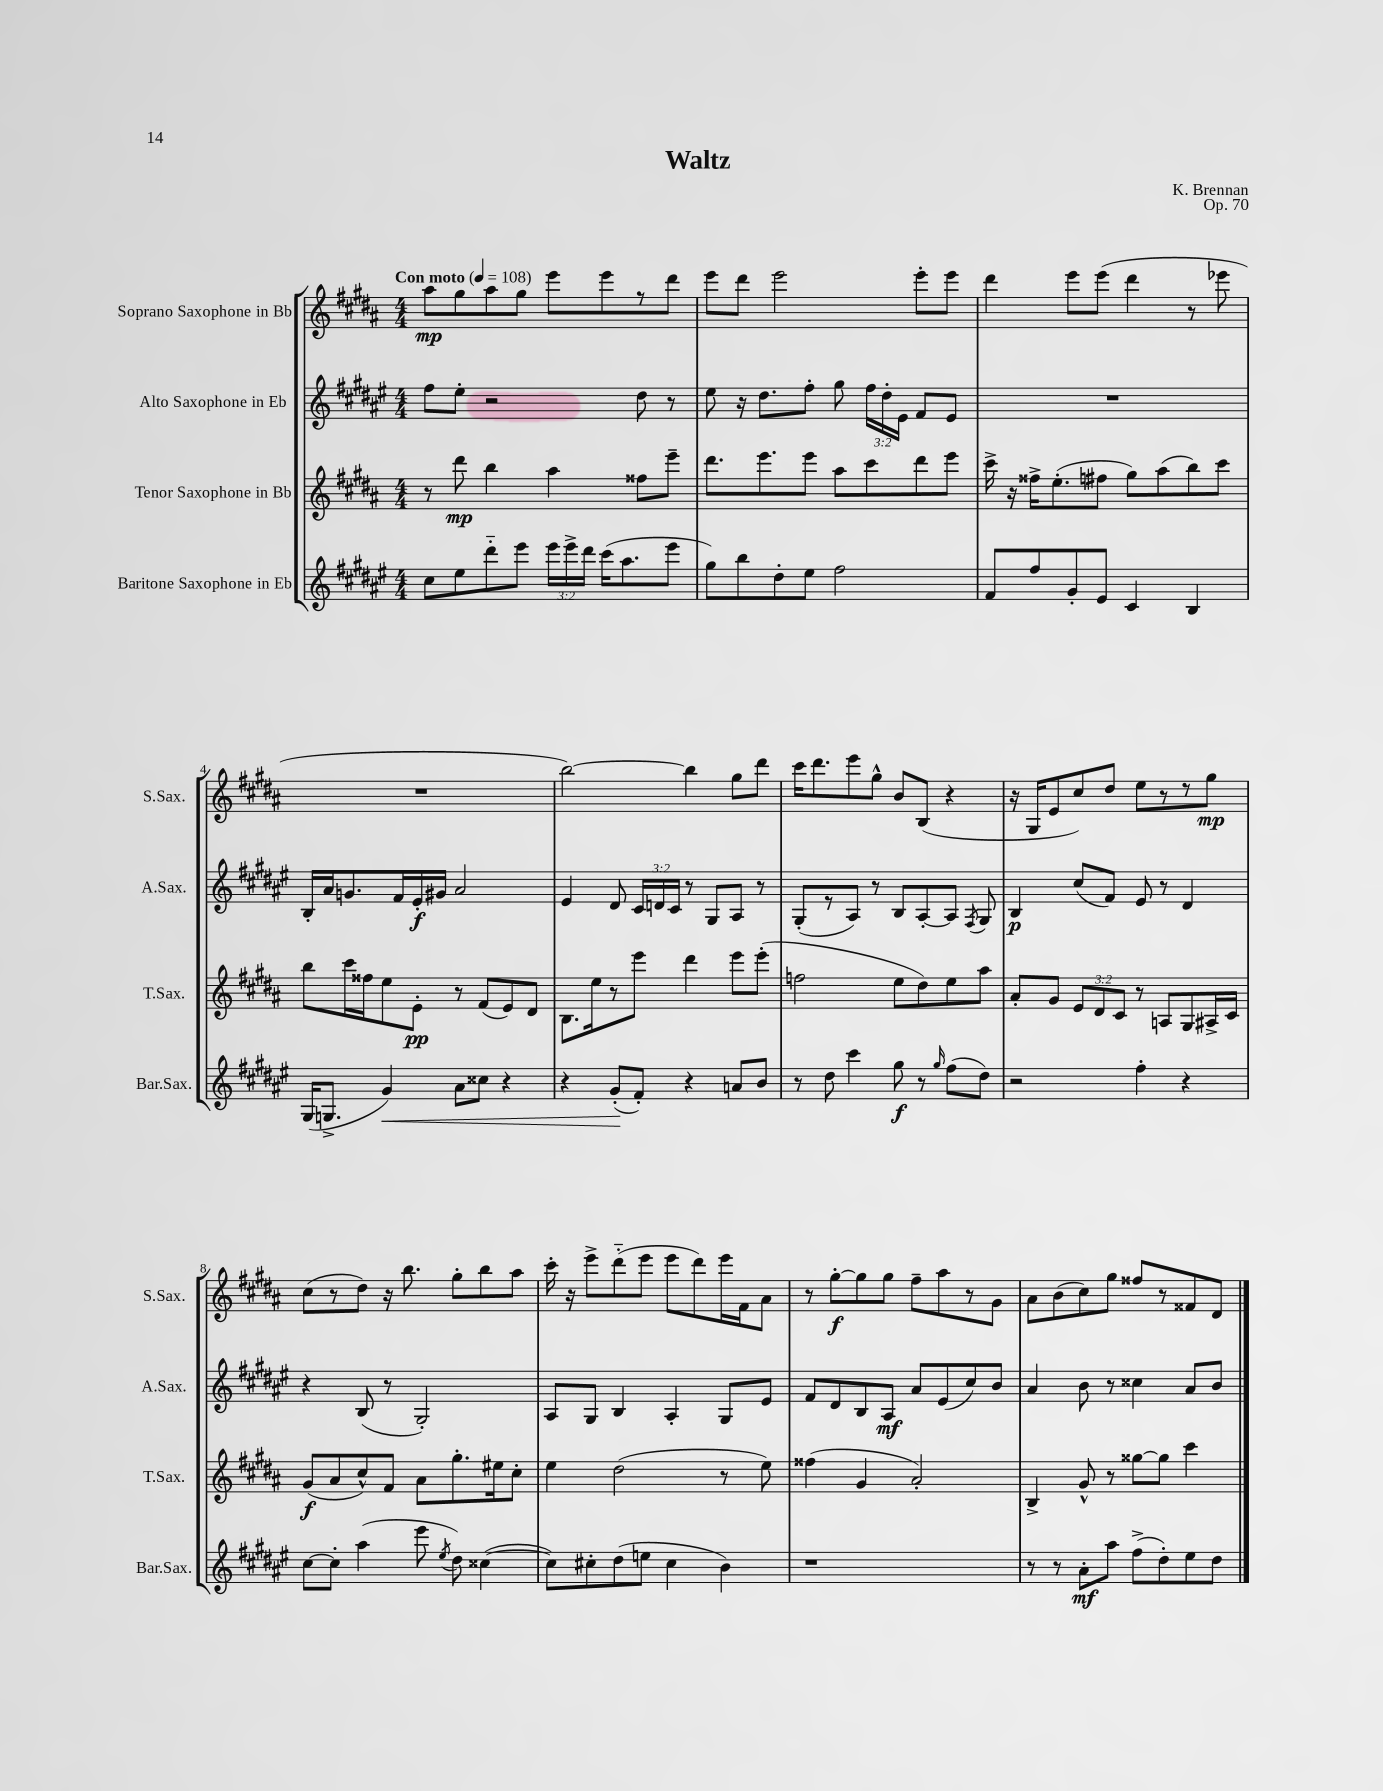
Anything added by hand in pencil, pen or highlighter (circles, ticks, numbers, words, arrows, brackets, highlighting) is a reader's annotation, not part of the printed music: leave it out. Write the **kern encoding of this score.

**kern	**kern	**kern	**kern
*staff4	*staff3	*staff2	*staff1
*clefG2	*clefG2	*clefG2	*clefG2
*k[f#c#g#d#a#e#]	*k[f#c#g#d#a#]	*k[f#c#g#d#a#e#]	*k[f#c#g#d#a#]
*M4/4	*M4/4	*M4/4	*M4/4
*MM108	*MM108	*MM108	*MM108
8cc#	8r	8ff#	8aa#
8ee#	8ddd#	8ee#'	8gg#
8ddd#'~	4bb	2r	8aa#
8eee#	.	.	8gg#
24eee#	4aa#	.	8eee
24eee#^	.	.	.
24ddd#	.	.	.
(16ccc#	.	.	8eee
8.aa#	.	.	.
.	8ff##	8dd#	8r
8eee#	8eee~	8r	8ddd#
=	=	=	=
8gg#)	8.ddd#	8ee#	8eee
8bb	.	16r	8ddd#
.	8.eee	8.dd#	.
8dd#'	.	.	2eee
8ee#	8eee	8ff#'	.
2ff#	8aa#	8gg#	.
.	8ccc#	24ff#	.
.	.	24dd#'	.
.	.	24e#	.
.	8ddd#	8f#	8eee'
.	8eee	8e#	8eee
=	=	=	=
8f#	16ccc#^	1r	4ddd#
.	16r	.	.
8ff#	16ff##^	.	.
.	(8.ee'	.	.
8g#'	.	.	8eee
8e#	8ff#	.	(8eee
4c#	8gg#)	.	4ddd#
.	(8aa#	.	.
4B	8bb)	.	8r
.	8ccc#	.	8eee-
=	=	=	=
(16G#	8bb	16B'	1r
8.G^	.	16a#	.
.	16ccc#	8.g	.
.	16ff##	.	.
4g#)	8ee	.	.
.	.	16f#	.
.	8e'	16e#'	.
.	.	16g#	.
8a#	8r	2a#	.
8cc##	(8f#	.	.
4r	8e)	.	.
.	8d#	.	.
=	=	=	=
4r	8.B	4e#	[2bb)
.	16ee	.	.
(8g#'	8r	8d#	.
8f#')	8eee	24c#	.
.	.	24d	.
.	.	24c#	.
4r	4ddd#	8r	4bb]
.	.	8G#	.
8a	8eee	8A#	8gg#
8b	(8eee'	8r	8ddd#
=	=	=	=
8r	2ff	(8G#'	16ccc#
.	.	.	8.ddd#
8dd#	.	8r	.
4ccc#	.	8A#)	8eee
.	.	8r	8gg#^^
8gg#	8ee	8B	8b
8r	8dd#)	[8A#'	(8B
16qqgg#	.	.	.
(8ff#	8ee	8A#]	4r
.	.	8qF#	.
8dd#)	8aa#	8G#	.
=	=	=	=
2r	8a#'	4B	16r
.	.	.	16G#
.	8g#	.	8e
.	12e	(8cc#	8cc#)
.	12d#	.	.
.	.	8f#)	8dd#
.	12c#	.	.
4ff#'	8r	8e#	8ee
.	8A	8r	8r
4r	8G#	4d#	8r
.	16A#^	.	8gg#
.	16c#	.	.
=	=	=	=
[8cc#	(8g#	4r	(8cc#
8cc#']	8a#	.	8r
(4aa#	8cc#^^)	(8B	8dd#)
.	8f#	8r	16r
.	.	.	8.bb
8eee#	8a#	2G#')	.
8qee#	.	.	.
8dd#)	8.gg#'	.	8gg#'
([4cc##	.	.	8bb
.	16ee#	.	.
.	8cc#'	.	8aa#
=	=	=	=
8cc##])	4ee	8A#	16ccc#'
.	.	.	16r
8cc#'	.	8G#	8eee^
(8dd#	(2dd#	4B	(8ddd#'~
8ee	.	.	8eee
4cc#	.	4A#'	8eee
.	.	.	8ddd#)
4b)	8r	8G#	16eee
.	.	.	16f#
.	8ee)	8e#	8a#
=	=	=	=
1r	(4ff##	8f#	8r
.	.	8d#	[8gg#'
.	4g#	8B	8gg#]
.	.	8A#	8gg#
.	2a#')	8a#	8ff#~
.	.	(8e#	8aa#
.	.	8cc#)	8r
.	.	8b	8g#
=	=	=	=
8r	4B^	4a#	8a#
8r	.	.	(8b
8a#'	8g#^^	8b	8cc#)
8aa#	8r	8r	8gg#
(8ff#^	[8gg##	4cc##	8ff##
8dd#')	8gg##]	.	8r
8ee#	4ccc#	8a#	8f##
8dd#	.	8b	8d#
==	==	==	==
*-	*-	*-	*-
